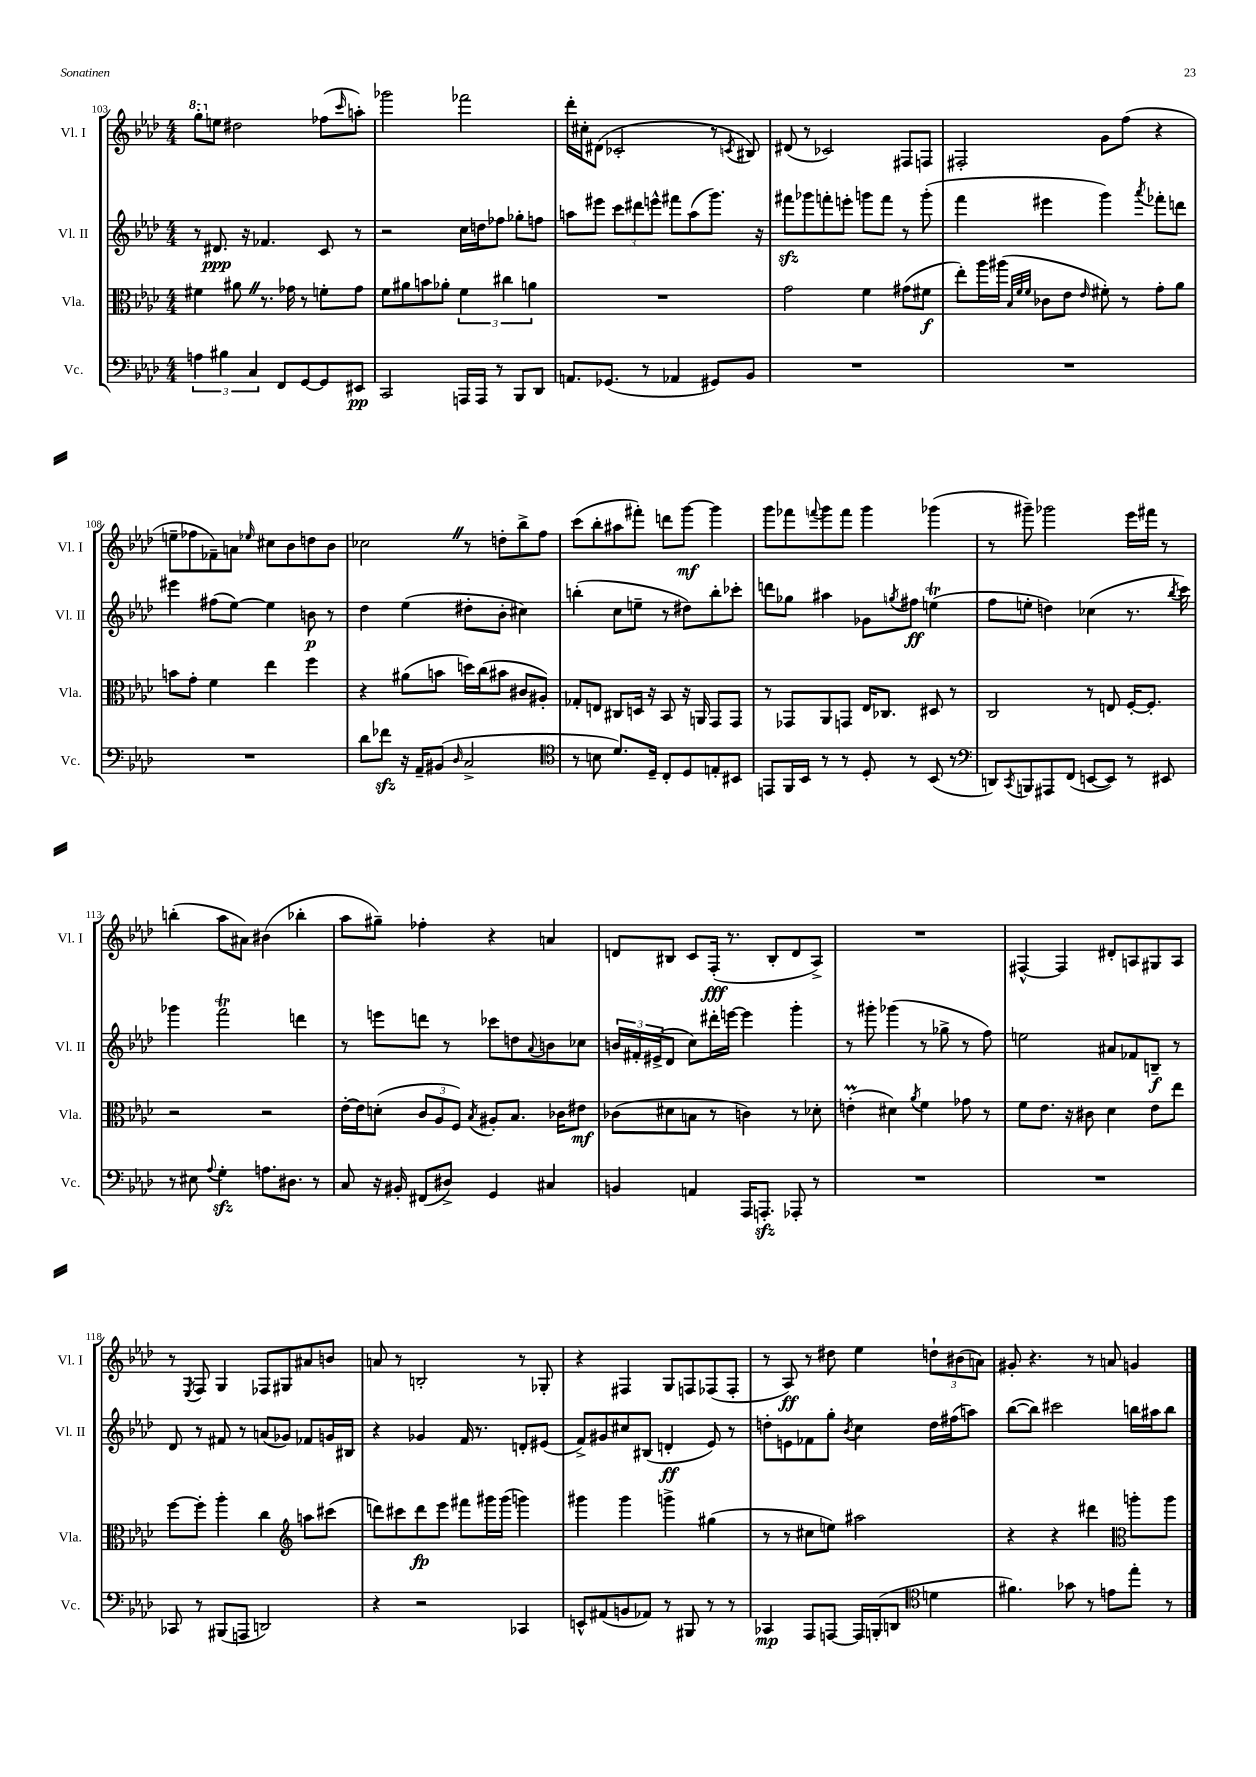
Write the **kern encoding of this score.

**kern	**dynam	**kern	**dynam	**kern	**dynam	**kern	**dynam
*part4	*part4	*part3	*part3	*part2	*part2	*part1	*part1
*staff4	*staff4	*staff3	*staff3	*staff2	*staff2	*staff1	*staff1
*I"Vc.	*	*I"Vla.	*	*I"Vl. II	*	*I"Vl. I	*
*I'Vc.	*	*I'Vla.	*	*I'Vl. II	*	*I'Vl. I	*
*clefF4	*	*clefC3	*	*clefG2	*	*clefG2	*
*k[b-e-a-d-]	*	*k[b-e-a-d-]	*	*k[b-e-a-d-]	*	*k[b-e-a-d-]	*
*M4/4	*	*M4/4	*	*M4/4	*	*M4/4	*
*	*	*	*	*	*	*8va	*
=103	=103	=103	=103	=103	=103	=103	=103
6An\	.	4f#X\	.	8r	.	8ggg'\L	.
*	*	*	*	*	*	*X8va	*
.	.	.	.	8.d#X/	ppp	8een\J	.
6B#X\	.	.	.	.	.	.	.
.	.	8a#XZ\	.	.	.	2dd#X\	.
.	.	.	.	16r	.	.	.
6C/	.	.	.	.	.	.	.
.	.	8.r	.	4.f-X/	.	.	.
8FF/L	.	.	.	.	.	.	.
.	.	16g-X\	.	.	.	.	.
[8GG/	.	8r	.	.	.	.	.
8GG/]	.	8fn'\L	.	8c/	.	(8ff-X\L	.
.	.	.	.	.	.	16qqccc/	.
8EE#X/J	pp	8g-\J	.	8r	.	8aan'\J)	.
=104	=104	=104	=104	=104	=104	=104	=104
2CC/	.	8f\L	.	2r	.	2ggg-X\	.
.	.	8a#X\	.	.	.	.	.
.	.	8bn\	.	.	.	.	.
.	.	8a-X'\J	.	.	.	.	.
16AAAn/LL	.	6f\	.	16cc\LL	.	2fff-X\	.
16AAA/JJ	.	.	.	16ddn\J	.	.	.
8r	.	.	.	8ff-X\J	.	.	.
.	.	6cc#X\	.	.	.	.	.
8BBB-/L	.	.	.	8gg-X'\L	.	.	.
.	.	6an\	.	.	.	.	.
8DD-/J	.	.	.	8ffn\J	.	.	.
=105	=105	=105	=105	=105	=105	=105	=105
8.AAn/L	.	1r	.	8aan\L	.	16ddd-'\LL	.
.	.	.	.	.	.	16cc#X'\J	.
.	.	.	.	8eee#X\J	.	(8d#X\J	.
(8.GG-X/J	.	.	.	.	.	.	.
.	.	.	.	12ccc\L	.	2c-X'/	.
.	.	.	.	12ddd#X\	.	.	.
8r	.	.	.	.	.	.	.
.	.	.	.	12eeen^^\J	.	.	.
4AA-X/	.	.	.	8fff#X\L	.	.	.
.	.	.	.	(8aa\	.	.	.
8GG#X/L)	.	.	.	8.ggg\J)	.	8r	.
.	.	.	.	.	.	8qcn/	.
8BB-/J	.	.	.	.	.	8B#X/)	.
.	.	.	.	16r	.	.	.
=106	=106	=106	=106	=106	=106	=106	=106
1r	.	2g\	.	8fff#Xzz\L	.	(8d#X/	.
.	.	.	.	8ggg-X\	.	8r	.
.	.	.	.	8fffn'\	.	2c-X/)	.
.	.	.	.	8eeen'\J	.	.	.
.	.	4f\	.	8gggn\L	.	.	.
.	.	.	.	8fff\J	.	.	.
.	.	(8g#X\L	.	8r	.	8F#X/L	.
.	.	8f#X\J	f	(8ggg'\	.	8Fn/J	.
=107	=107	=107	=107	=107	=107	=107	=107
1r	.	8ee-'\L)	.	4fff\	.	2F#X'/	.
.	.	16aa-\L	.	.	.	.	.
.	.	(16aa#X\JJ	.	.	.	.	.
.	.	32qqB-/LLL	.	.	.	.	.
.	.	32qqf/	.	.	.	.	.
.	.	32qqf/JJJ	.	.	.	.	.
.	.	8c-X\L	.	4eee#X\	.	.	.
.	.	8e-\J	.	.	.	.	.
.	.	16qqe-/	.	.	.	.	.
.	.	8f#X'\)	.	4ggg\)	.	8g\L	.
.	.	8r	.	.	.	(8ff\J	.
.	.	.	.	8qaaa-/	.	.	.
.	.	8g'\L	.	8fff-X'\L	.	4r	.
.	.	8a-\J	.	8dddn\J	.	.	.
!!LO:LB:g=z
=108	=108	=108	=108	=108	=108	=108	=108
1r	.	8bn\L	.	4eee#X\	.	8een~\L	.
.	.	8g'\J	.	.	.	8ff-X\	.
.	.	4f\	.	(8ff#X\L	.	8f-X~\)	.
.	.	.	.	[8ee-\J)	.	8an\J	.
.	.	.	.	.	.	16qqee-X/	.
.	.	4ee-\	.	4ee-\]	.	8cc#X\L	.
.	.	.	.	.	.	8b-\	.
.	.	4ff\	.	8bn\	p	8ddn\	.
.	.	.	.	8r	.	8b-\J	.
=109	=109	=109	=109	=109	=109	=109	=109
8d-\L	.	4r	.	4dd-\	.	2cc-XZ\	.
8f-Xzz\J	.	.	.	.	.	.	.
16r	.	(8a#X\L	.	(4ee-\	.	.	.
16AA-~/KL	.	.	.	.	.	.	.
(8BB#X/J	.	8bn\J	.	.	.	.	.
16qqD-/	.	.	.	.	.	.	.
2C^/	.	16ddn\LL)	.	8dd#X'\L	.	8r	.
.	.	(16cc\J	.	.	.	.	.
.	.	8b#X\J	.	8b-'\J	.	8ddn'\L	.
.	.	8c#X/L	.	4cc#X\)	.	8bb-^\	.
.	.	8A#X'/J)	.	.	.	8ff\J	.
=110	=110	=110	=110	=110	=110	=110	=110
*clefC4	*	*	*	*	*	*	*
8r	.	8G-X'/L	.	(4bbn'\	.	(8ccc\L	.
8Bn\	.	8En/J	.	.	.	8bb-'\	.
8.d-/L)	.	8C#X/L	.	8cc\L	.	8aa#X\	.
.	.	16Dn/Jk	.	8een~\J	.	8fff#X'\J)	.
16D-~/Jk	.	16r	.	.	.	.	.
8C'/L	.	8BB-/	.	8r	.	8dddn\L	.
8D-/	.	16r	.	8dd#X\L)	.	[8ggg\J	mf
.	.	16AAn/	.	.	.	.	.
8En'/	.	8GG/L	.	8bb'\	.	4ggg\]	.
8BB#X/J	.	8GG/J	.	8ccc-X'\J	.	.	.
=111	=111	=111	=111	=111	=111	=111	=111
8EEn/L	.	8r	.	8dddn\L	.	8ggg\L	.
16FF/L	.	8GG-X/L	.	8gg-X\J	.	8fff-X\	.
16BB-/JJ	.	.	.	.	.	.	.
.	.	.	.	.	.	8qqfffn/	.
8r	.	8AA-/	.	4aa#X\	.	8ggg\	.
8r	.	8GGn/J	.	.	.	8fff\J	.
8D-'/	.	16E-/KL	.	8g-X\L	.	4ggg\	.
.	.	8.C-X/J	.	.	.	.	.
.	.	.	.	8qggn/	.	.	.
8r	.	.	.	8ff#X\J	ff	.	.
(8BB-/	.	8D#X/	.	(4eent\	.	(4ggg-X\	.
8r	.	8r	.	.	.	.	.
=112	=112	=112	=112	=112	=112	=112	=112
*clefF4	*	*	*	*	*	*	*
8DDn/L)	.	2C/	.	8ff\L	.	8r	.
8qCC/	.	.	.	.	.	.	.
8BBBn/	.	.	.	8een'\J	.	8ggg#X~\)	.
8AAA#X/	.	.	.	4ddn\)	.	2ggg-X\	.
(8FF/J	.	.	.	.	.	.	.
[8EEn/L	.	8r	.	(4cc-X\	.	.	.
8EE/J])	.	8En/	.	.	.	.	.
8r	.	[16F'/KL	.	8.r	.	16eee-\LL	.
.	.	8.F'/J]	.	.	.	16fff#X\JJ	.
8EE#X/	.	.	.	.	.	8r	.
.	.	.	.	8qbb-/	.	.	.
.	.	.	.	16ccc\)	.	.	.
!!LO:LB:g=z
=113	=113	=113	=113	=113	=113	=113	=113
8r	.	2r	.	4ggg-X\	.	(4bbn'\	.
8E#X\	.	.	.	.	.	.	.
8qqA-/	.	.	.	.	.	.	.
4Gzz'\	.	.	.	2fffT\	.	8aa-\L	.
.	.	.	.	.	.	8a#X\J)	.
8.An\L	.	2r	.	.	.	(4b#X\	.
8.D#X\J	.	.	.	.	.	.	.
.	.	.	.	4dddn\	.	4bb-X'\	.
8r	.	.	.	.	.	.	.
=114	=114	=114	=114	=114	=114	=114	=114
8C/	.	[16e-'\LL	.	8r	.	8aa-\L	.
.	.	16e-\J]	.	.	.	.	.
16r	.	(8dn'\J	.	8eeen\L	.	8gg#X~\J)	.
16BB#X'/	.	.	.	.	.	.	.
(8FF#X/L	.	12c/L	.	8dddn\J	.	4ff-X'\	.
.	.	12A-/	.	.	.	.	.
8D#X^/J)	.	.	.	8r	.	.	.
.	.	12F/J)	.	.	.	.	.
.	.	8qB-/	.	.	.	.	.
4GG/	.	8A#X'/L	.	8ccc-X\L	.	4r	.
.	.	8.B-/J	.	8ddn\	.	.	.
.	.	.	.	8qqa-/	.	.	.
4C#X/	.	.	.	8bn\	.	4an/	.
.	.	16c-X\KL	.	.	.	.	.
.	.	8e#X\J	mf	8cc-X\J	.	.	.
=115	=115	=115	=115	=115	=115	=115	=115
4BBn/	.	(8c-X\L	.	24bn/LL	.	8dn/L	.
.	.	.	.	24f#X'/	.	.	.
.	.	.	.	(24e#X^/J	.	.	.
.	.	8d#X\	.	8d-/J	.	8B#X/J	.
4AAn/	.	8Bn\J	.	8cc\L)	.	8c/L	.
.	.	8r	.	16ddd#X'\L	.	(16F'/Jk	fff
.	.	.	.	[16eeen\JJ	.	8.r	.
16AAA-/KL	.	4cn\)	.	4eee\]	.	.	.
8.AAAnzz'/J	.	.	.	.	.	.	.
.	.	.	.	.	.	8B#'/L	.
8AAA-X'/	.	8r	.	4ggg'\	.	8d/	.
8r	.	8d-X'\	.	.	.	8A-^/J)	.
=116	=116	=116	=116	=116	=116	=116	=116
1r	.	(4enm'\	.	8r	.	1r	.
.	.	.	.	8ggg#X'\	.	.	.
.	.	4d#X\)	.	(4ggg-X\	.	.	.
.	.	8qa-/	.	.	.	.	.
.	.	4f\	.	8r	.	.	.
.	.	.	.	8gg-X^\	.	.	.
.	.	8g-X\	.	8r	.	.	.
.	.	8r	.	8ff\)	.	.	.
=117	=117	=117	=117	=117	=117	=117	=117
1r	.	8f\L	.	2een\	.	[4F#X^^/	.
.	.	8.e-\J	.	.	.	.	.
.	.	.	.	.	.	4F#/]	.
.	.	16r	.	.	.	.	.
.	.	8c#X\	.	.	.	.	.
.	.	4d-\	.	8a#X/L	.	8d#X'/L	.
.	.	.	.	8f-X/	.	8An/	.
.	.	8e-\L	.	8Bn~/J	f	8G#X/	.
.	.	8ee-\J	.	8r	.	8A/J	.
!!LO:LB:g=z
=118	=118	=118	=118	=118	=118	=118	=118
8CC-X/	.	[8ff\L	.	8d-/	.	8r	.
.	.	.	.	.	.	8qE-/	.
8r	.	8ff'\J]	.	8r	.	8F/	.
(8BBB#X/L	.	4aa-'\	.	8f#X/	.	4G/	.
8AAAn/J	.	.	.	8r	.	.	.
2DDn/)	.	4cc\	.	(8an/L	.	8F-X/L	.
.	.	.	.	8g-X/J)	.	8G#X/	.
*	*	*clefG2	*	*	*	*	*
.	.	8aan\L	.	8f-X/L	.	8a#X/	.
.	.	(8ccc#X\J	.	16gn/L	.	8bn/J	.
.	.	.	.	16B#X/JJ	.	.	.
=119	=119	=119	=119	=119	=119	=119	=119
4r	.	8dddn\L)	.	4r	.	8an/	.
.	.	8ccc#X\	.	.	.	8r	.
2r	.	8ddd\	fp	4g-X/	.	2Bn'/	.
.	.	8eee-\J	.	.	.	.	.
.	.	8fff#X\L	.	16f/	.	.	.
.	.	.	.	8.r	.	.	.
.	.	16ggg#X\L	.	.	.	.	.
.	.	(16ggg#\JJ	.	.	.	.	.
4CC-X/	.	4gggn\)	.	8dn'/L	.	8r	.
.	.	.	.	(8e#X/J	.	8G-X'/	.
=120	=120	=120	=120	=120	=120	=120	=120
8EEn^^/L	.	4ggg#X\	.	8f^/L)	.	4r	.
(8AA#X/	.	.	.	8g#X/	.	.	.
8BBn/	.	4ggg#\	.	8cc#X/	.	4F#X/	.
8AA-X/J)	.	.	.	(8B#X/J	.	.	.
8r	.	4gggn^\	.	4dn'/	ff	8G/L	.
8BBB#X/	.	.	.	.	.	8Fn/	.
8r	.	(4gg#X\	.	8e-/)	.	(8F-X/	.
8r	.	.	.	8r	.	8F-'/J	.
=121	=121	=121	=121	=121	=121	=121	=121
4CC-X/	mp	8r	.	8ddn'\L	.	8r	.
.	.	8r	.	8en\	.	8A-/)	ff
8AAA-/L	.	8cc#X\L	.	8f-X\	.	8r	.
[8AAAn/J	.	8een\J)	.	8gg'\J	.	8dd#X\	.
.	.	.	.	8qb-/	.	.	.
16AAA/LL]	.	2aa#X\	.	4cc\	.	4ee-\	.
(16BBBn'/J	.	.	.	.	.	.	.
8DDn/J	.	.	.	.	.	.	.
*clefC4	*	*	*	*	*	*	*
4dn\	.	.	.	16dd\LL	.	12ddn`\L	.
.	.	.	.	(16ff#X\J	.	.	.
.	.	.	.	.	.	(12b#X\	.
.	.	.	.	8aan\J)	.	.	.
.	.	.	.	.	.	12an\J)	.
=122	=122	=122	=122	=122	=122	=122	=122
4.f#X\)	.	4r	.	([8bb-\L	.	8g#X'/	.
.	.	.	.	8bb-\J])	.	4.r	.
.	.	4r	.	2ccc#X\	.	.	.
8g-X\	.	.	.	.	.	.	.
8r	.	4ddd#X\	.	.	.	8r	.
8en\L	.	.	.	.	.	8an/	.
*	*	*clefC3	*	*	*	*	*
8ee-'\J	.	8aan'\L	.	16bbn\LL	.	4gn/	.
.	.	.	.	16aa#X\J	.	.	.
8r	.	8aa\J	.	8bb\J	.	.	.
==	==	==	==	==	==	==	==
*-	*-	*-	*-	*-	*-	*-	*-
